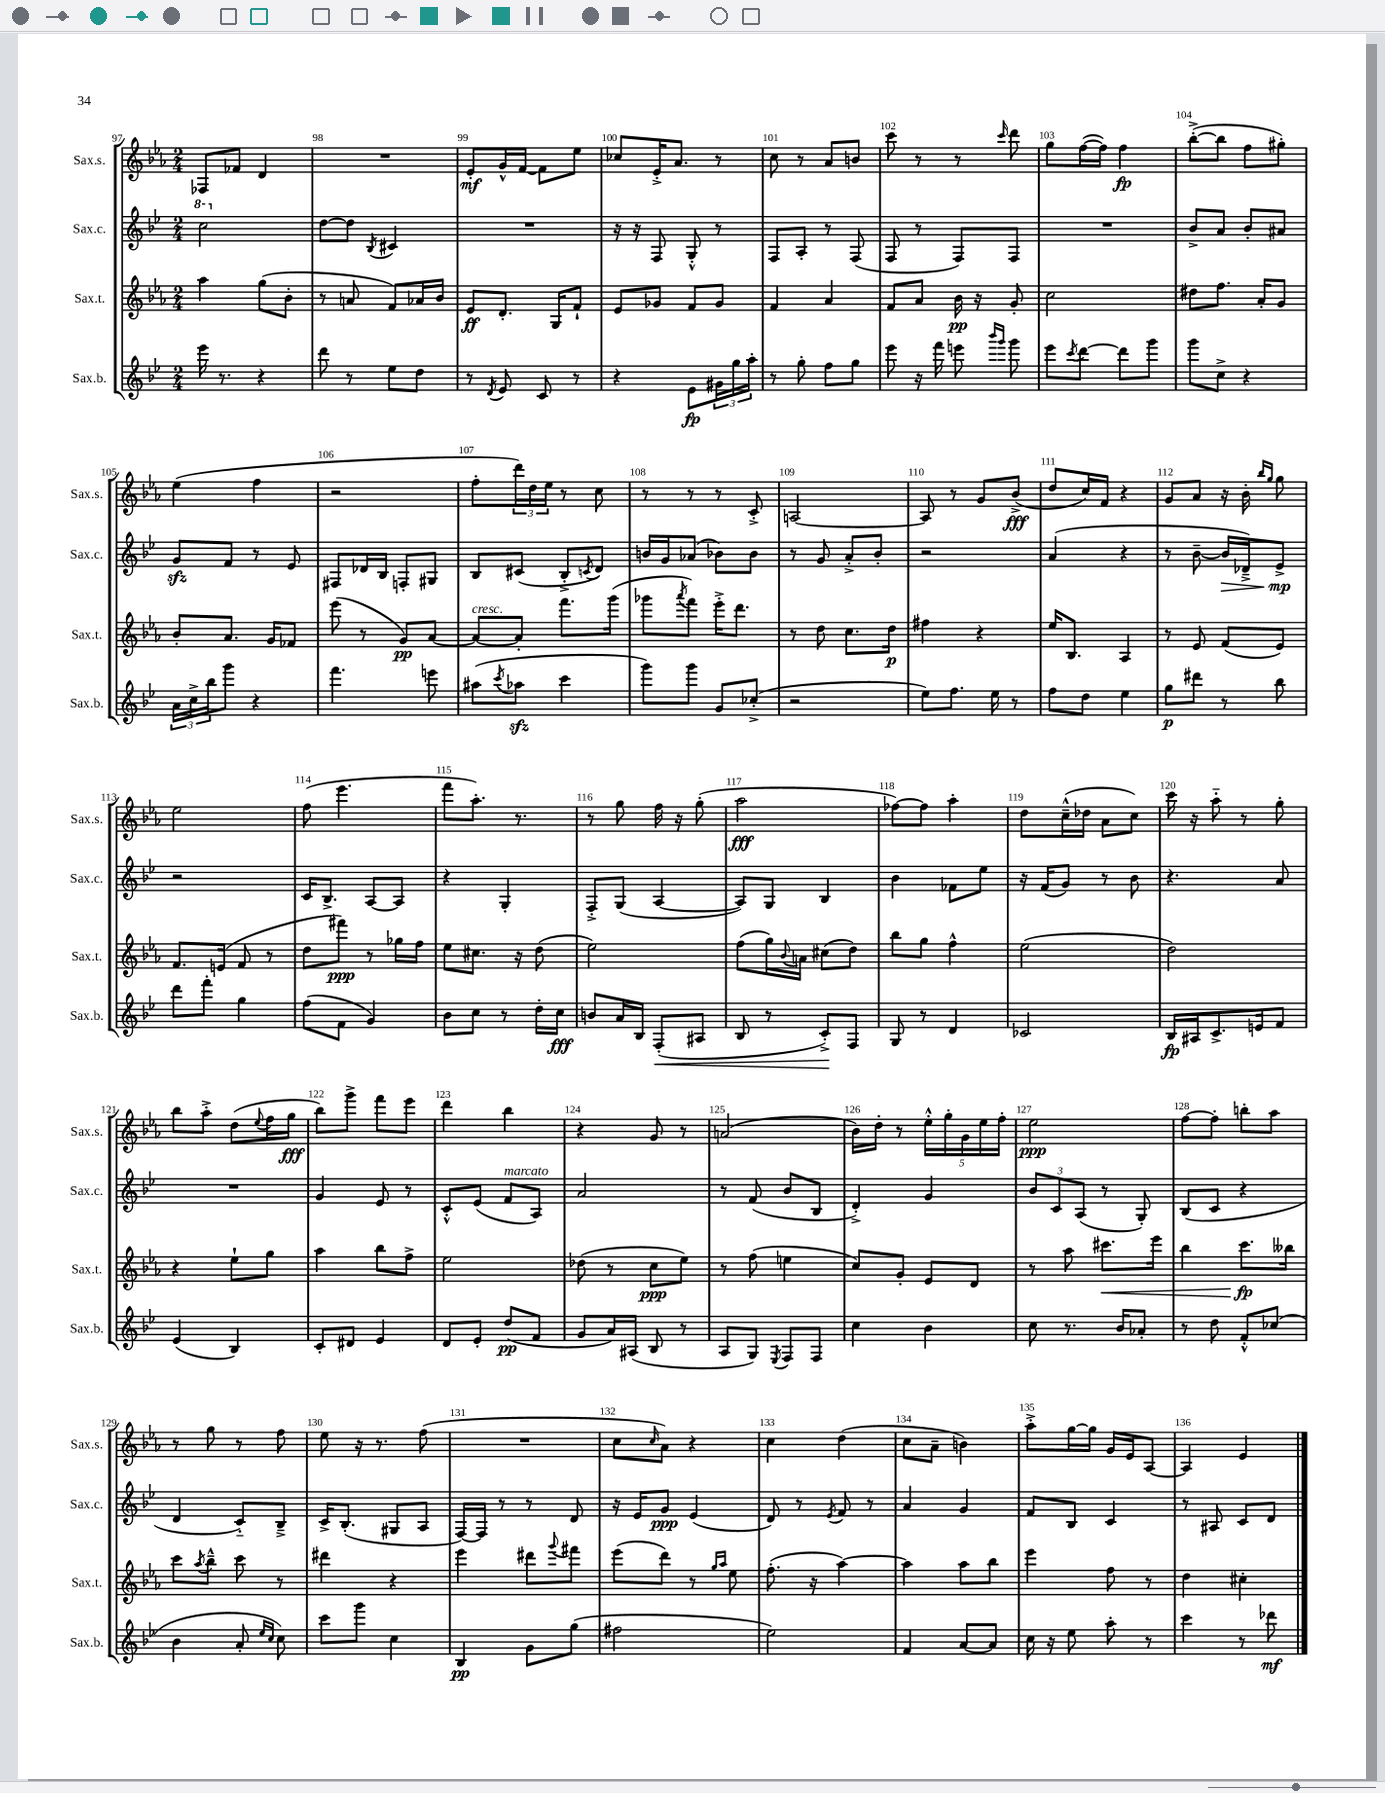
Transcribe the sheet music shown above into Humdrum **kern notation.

**kern	**kern	**kern	**kern
*staff4	*staff3	*staff2	*staff1
*clefG2	*clefG2	*clefG2	*clefG2
*k[b-e-]	*k[b-e-a-]	*k[b-e-]	*k[b-e-a-]
*M2/4	*M2/4	*M2/4	*M2/4
16eee-	4aa-	2ccc	8F-
8.r	.	.	.
.	.	.	8f-
4r	(8gg	.	4d
.	8b-'	.	.
=	=	=	=
8ddd	8r	[8dd	2r
8r	8a	8dd]	.
.	.	8qB-	.
8ee-	8f)	4c#	.
8dd	16a-	.	.
.	16b-	.	.
=	=	=	=
8r	8e-	2r	8e-'
8qd	.	.	.
8e-	8.d'	.	16g^^
.	.	.	[16f
8c	.	.	8f]
.	16G	.	.
8r	8f`	.	8ee-
=	=	=	=
4r	8e-	16r	8cc-
.	.	16r	.
.	8g-	8F	16e-'^
.	.	.	8.a-
8e-	8f	8G'^^	.
24g#	8g-	8r	8r
24gg	.	.	.
24aa'	.	.	.
=	=	=	=
8r	4f	8F	8cc
8gg'	.	8A'	8r
8ff	4a-	8r	8a-
8gg	.	(8F	8b
=	=	=	=
8eee-	8f	8F	8ccc
16r	8a-	8r	8r
16fff	.	.	.
8eee	16b-	8F)	8r
.	16r	.	.
16qqbbb-	.	.	.
16qqggg	.	.	16qqccc
8ggg	8g'	8F	8ddd
=	=	=	=
8eee-	2cc	2r	8gg
8qccc	.	.	.
[8ddd	.	.	([16ff
.	.	.	16ff])
8ddd]	.	.	4ff
8ggg	.	.	.
=	=	=	=
8ggg	8dd#	8b-^	([8bb-'^
8cc^	8.ff	8a	8bb-]
4r	.	8b-'	8ff
.	16a-'	.	.
.	8g	8a#	8gg#')
=	=	=	=
24a	8b-'	8g	(4ee-
24cc^	.	.	.
24bb-	.	.	.
8ggg	8.a-	8f	.
4r	.	8r	4ff
.	16g	.	.
.	8f-	8e-	.
=	=	=	=
4.fff	(8eee-	8F#	2r
.	8r	16d-	.
.	.	16B-	.
.	8g)	8F'	.
8eee	[8a-	8G#	.
=	=	=	=
(8aa#	8a-_	8B-	8ff'
8qccc	.	.	.
8aa-	8a-']	(8c#	24ddd)
.	.	.	24dd
.	.	.	24ee-
4ccc	8.fff	8B-'^	8r
.	.	8qc	.
.	.	8d)	8cc
.	(16ggg	.	.
=	=	=	=
8ggg)	8ggg-	16b	8r
.	.	16g	.
.	8qaaa-	.	.
8ggg	8fff)	(8a-	8r
8g	16eee-'^	8b-)	8r
.	8.ddd	.	.
(8cc-'^	.	8b-	8c'^
=	=	=	=
2r	8r	8r	[2A
.	8dd	8g	.
.	8.cc	8a'^	.
.	.	8b-'	.
.	16dd	.	.
=	=	=	=
8ee-)	4ff#	2r	8A]
8.ff	.	.	8r
.	4r	.	8g
16ee-	.	.	.
8r	.	.	(8b-^
=	=	=	=
8ff	16ee-	(4a	8dd
.	8.B-	.	.
8dd	.	.	16cc)
.	.	.	16f
4ee-	4A-	4r	4r
=	=	=	=
8gg	8r	8r	8g
8ddd#	8e-	[8b-~	8a-
8r	(8f	16b-]	16r
.	.	16d-~^)	16b-'
.	.	.	16qqbb-
.	.	.	16qqgg
8bb-	8e-)	8e-^	8gg
=	=	=	=
8ddd	8.f	2r	2ee-
8fff'	.	.	.
.	(16e	.	.
4gg	8f	.	.
.	8r	.	.
=	=	=	=
(8ff	8dd	16c	(8ff
.	.	8.B-^	.
8f	8fff#)	.	4.eee-
4g)	8r	[8A	.
.	16gg-	8A]	.
.	16ff	.	.
=	=	=	=
8b-	8ee-	4r	8fff
8cc	8.cc#	.	8.aa-')
8r	.	4G'	.
.	16r	.	8.r
16dd'	(8dd	.	.
16cc	.	.	.
=	=	=	=
8b	2ee-)	8F'^	8r
16a	.	(8G	8gg
16B-	.	.	.
(8F'	.	[4A	16ff
.	.	.	16r
8A#	.	.	(8gg'
=	=	=	=
8B-	(8ff	8A])	2aa-
8r	16gg)	8G	.
.	8qqb-	.	.
.	16a	.	.
8c'^)	(8cc#	4B-	.
8F	8dd)	.	.
=	=	=	=
8G	8bb-	4b-	[8ff-)
8r	8gg	.	8ff-]
4d	4ff^^	8f-	4aa-'
.	.	8ee-	.
=	=	=	=
2c-	(2ee-	16r	8dd
.	.	(16f	.
.	.	8g)	(16cc~^^
.	.	.	16dd-
.	.	8r	8a-
.	.	8b-	8cc)
=	=	=	=
16B-	2dd)	4.r	16ccc
16A#	.	.	16r
8.c^	.	.	8aa-'~
.	.	.	8r
16e	.	.	.
8f	.	8a	8gg'
=	=	=	=
(4e-	4r	2r	8bb-
.	.	.	8aa-'^
4B-)	8ee-`	.	(8dd
.	.	.	8qqee-
.	8gg	.	16ff
.	.	.	16gg
=	=	=	=
8c'	4aa-	4g	8bb-)
8d#	.	.	8ggg^
4e-	8bb-	8e-	8fff
.	8ff^	8r	8eee-
=	=	=	=
8d	2ee-	8c'^^	4ddd
8e-'	.	(8e-	.
(8dd	.	8f	4bb-
8f	.	8A)	.
=	=	=	=
8g	(8dd-	2a	4r
16a)	8r	.	.
(16A#	.	.	.
8B-	8cc	.	8g
8r	8ee-)	.	8r
=	=	=	=
8A	8r	8r	(2a
8G)	(8ff	(8f	.
8qE-	.	.	.
8F	4ee	8b-	.
8F	.	8B-	.
=	=	=	=
4cc	8cc)	4d'^)	16b-)
.	.	.	16dd'
.	8g'	.	8r
4b-	8e-	4g	20ee-'^^
.	.	.	20gg'
.	.	.	20g
.	8d	.	.
.	.	.	20ee-
.	.	.	20ff'
=	=	=	=
8cc	8r	12b-	2ee-
.	.	12c	.
8.r	8aa-	.	.
.	.	(12A	.
.	8.ccc#	8r	.
16b-	.	.	.
8a-'	.	8G')	.
.	16eee-	.	.
=	=	=	=
8r	4bb-	(8B-	[8ff
8dd	.	8c	8ff']
8f'^^	8.ccc	4r	8bb'
(8cc-	.	.	8aa-
.	16bb--	.	.
=	=	=	=
4b-	8ccc	4d	8r
.	8qaa-	.	.
.	8bb-~^^	.	8gg
8a'	8ccc	8c'~)	8r
16qqee-	.	.	.
16qqcc	.	.	.
8cc)	8r	8B-~^	8ff
=	=	=	=
8ccc	4ddd#	16c^	8ee-
.	.	(8.B-'	.
8ggg	.	.	16r
.	.	.	8.r
4cc	4r	8G#	.
.	.	8A	(8ff
=	=	=	=
4B-	4eee-	[16F)	2r
.	.	16F]	.
.	.	8r	.
8g	8ddd#	8r	.
.	8qqggg	.	.
(8gg	8fff#	8d	.
=	=	=	=
2ff#	(8eee-	16r	8cc
.	.	16e-	.
.	.	.	16qqcc
.	8ddd)	8g	8a-)
.	8r	(4e-	4r
.	16qqgg	.	.
.	16qqaa-	.	.
.	8ee-	.	.
=	=	=	=
2ee-)	(8.ff'	8d)	4cc
.	.	8r	.
.	16r	.	.
.	.	8qe-	.
.	[4aa-)	8f	(4dd
.	.	8r	.
=	=	=	=
4f	4aa-]	4a	8cc
.	.	.	8a-~
[8a	8aa-	4g	4b)
8a]	8bb-	.	.
=	=	=	=
16cc	4eee-	8f	8aa-'^
16r	.	.	.
8ee-	.	8B-	[16gg
.	.	.	16gg]
8aa'	8ff	4c	16g
.	.	.	16e-
8r	8r	.	[8A-
=	=	=	=
4ccc	4dd	8r	4A-]
.	.	8A#	.
8r	4cc#'	8c	4e-
8ddd-	.	8d	.
==	==	==	==
*-	*-	*-	*-
